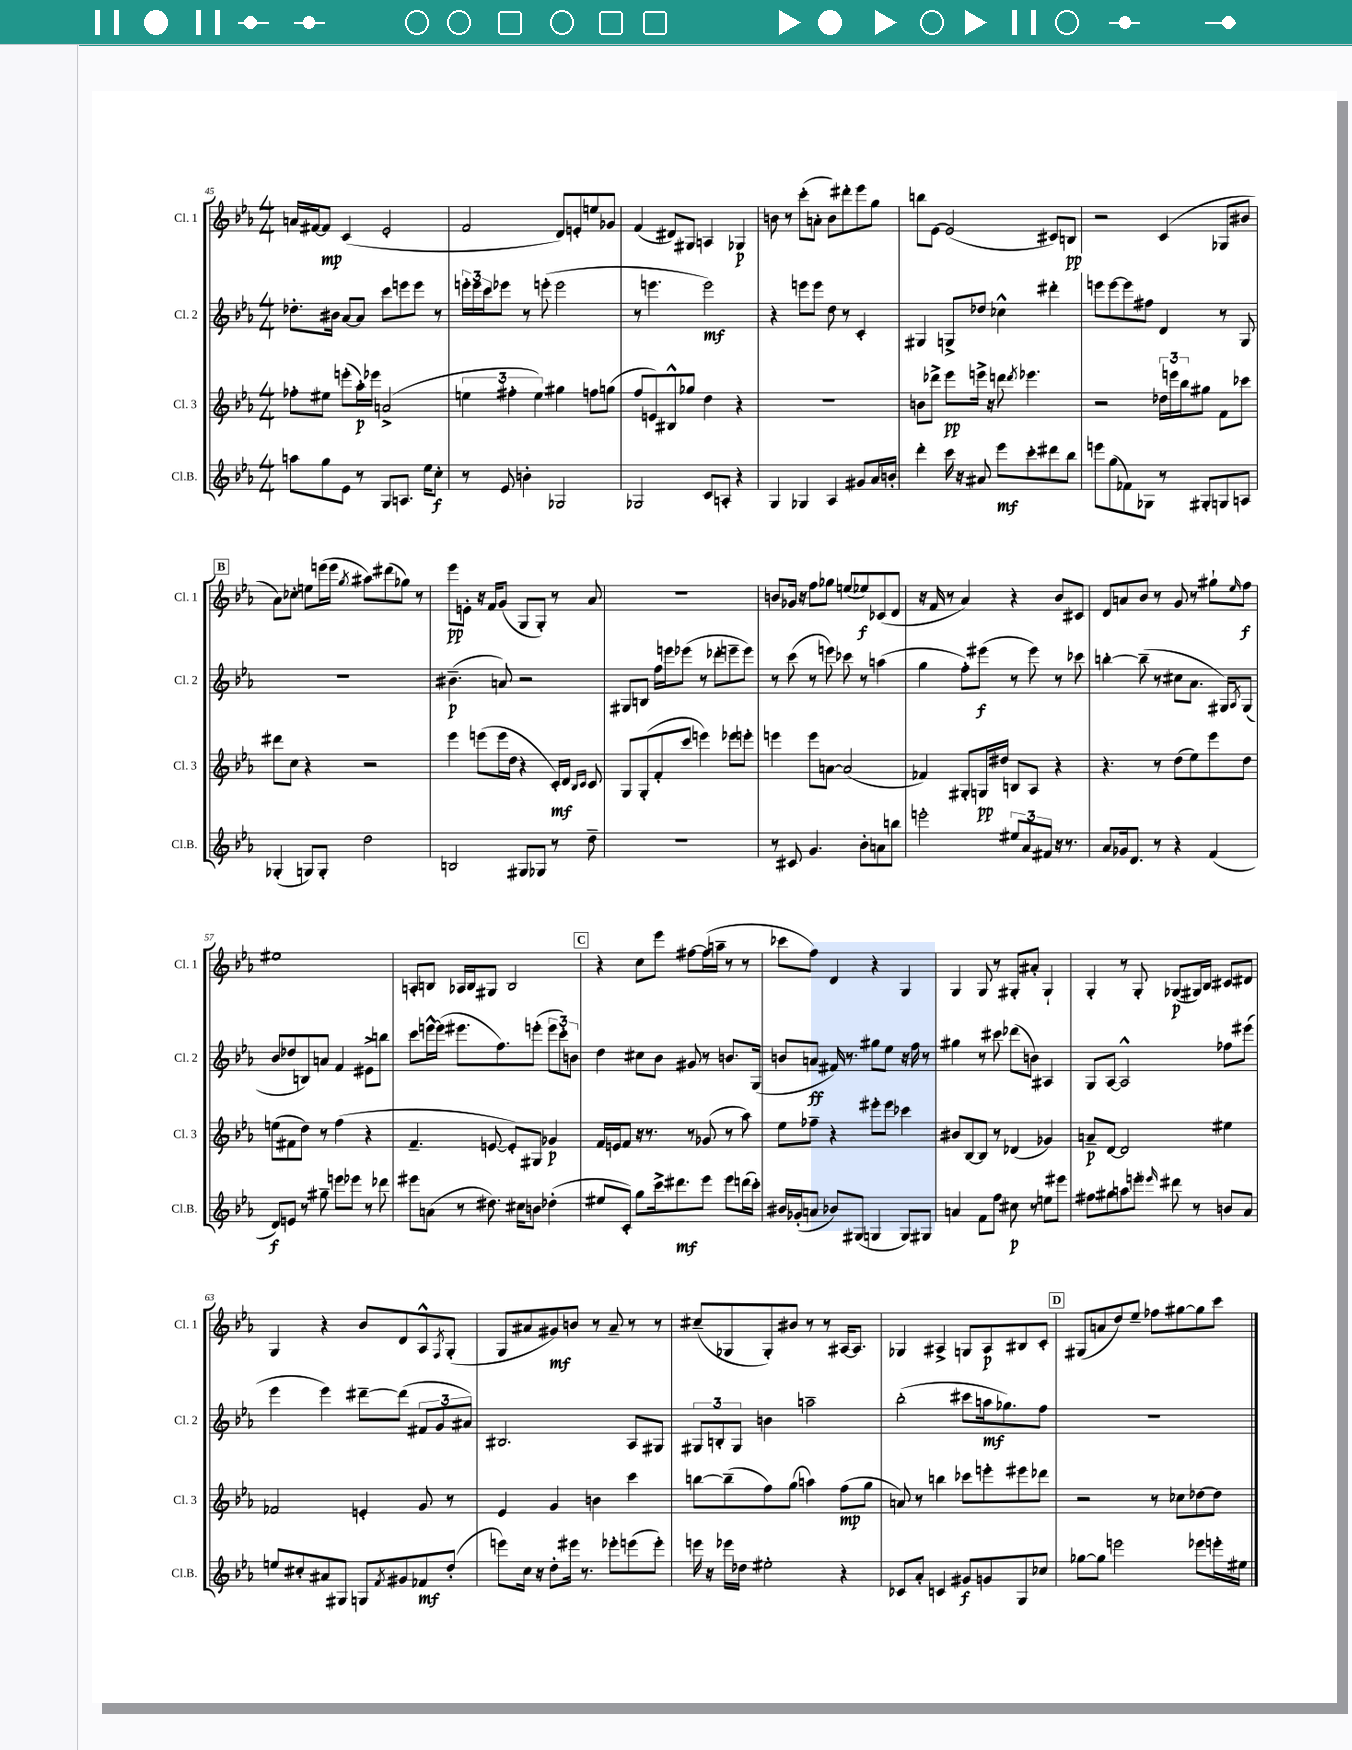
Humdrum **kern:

**kern	**dynam	**kern	**dynam	**kern	**dynam	**kern	**dynam
*part4	*part4	*part3	*part3	*part2	*part2	*part1	*part1
*staff4	*staff4	*staff3	*staff3	*staff2	*staff2	*staff1	*staff1
*I"Cl.B.	*	*I"Cl. 3	*	*I"Cl. 2	*	*I"Cl. 1	*
*I'Cl.B.	*	*I'Cl. 3	*	*I'Cl. 2	*	*I'Cl. 1	*
*clefG2	*	*clefG2	*	*clefG2	*	*clefG2	*
*k[b-e-a-]	*	*k[b-e-a-]	*	*k[b-e-a-]	*	*k[b-e-a-]	*
*M4/4	*	*M4/4	*	*M4/4	*	*M4/4	*
=45	=45	=45	=45	=45	=45	=45	=45
8aan\L	.	8ff-X'\L	.	8.dd-X'\L	.	16an/LL	.
.	.	.	.	.	.	[16f#X/J	.
8gg\	.	8ee#X\J	.	.	.	8f#/J]	mp
.	.	.	.	16b#X\Jk	.	.	.
8e-\J	.	(8eeen'\L	.	[8a-/L	.	(4c/	.
8r	.	16aa-'\L)	p	8a-/J]	.	.	.
.	.	16eee-X\JJ	.	.	.	.	.
8G/L	.	(2an^/	.	8ccc\L	.	2e-'/	.
8.An/J	.	.	.	8eeen\	.	.	.
.	.	.	.	8eee\J	.	.	.
16ee-\KL	.	.	.	.	.	.	.
8cc'\J	f	.	.	8r	.	.	.
=46	=46	=46	=46	=46	=46	=46	=46
8r	.	6een\	.	24eeen'\LL	.	2f/	.
.	.	.	.	24eee\	.	.	.
.	.	.	.	24ccc\J	.	.	.
8e-/	.	.	.	8eee-X\J	.	.	.
.	.	6ff#X'\	.	.	.	.	.
4bn'\	.	.	.	8r	.	.	.
.	.	6ee\)	.	.	.	.	.
.	.	.	.	(8eeen'\	.	.	.
2G-X/	.	4gg#X\	.	2eee\	.	8d/L)	.
.	.	.	.	.	.	8en'/	.
.	.	8ffn\L	.	.	.	8een/	.
.	.	(8ggn\J	.	.	.	8g-X/J	.
=47	=47	=47	=47	=47	=47	=47	=47
2G-X/	.	8ff/L	.	8r	.	(4f/	.
.	.	8en/)	.	4.eeen\	.	.	.
.	.	8B#X^^/	.	.	.	8d#X/L)	.
.	.	8gg-X/J	.	.	.	8G#X/J	.
8c/L	.	4dd\	.	2eee\)	mf	4An/	.
8An'/J	.	.	.	.	.	.	.
4r	.	4r	.	.	.	4G-X/	p
=48	=48	=48	=48	=48	=48	=48	=48
4G/	.	1r	.	4r	.	8bn\	.
.	.	.	.	.	.	8r	.
4G-X/	.	.	.	8eeen\L	.	(8ccc'\L	.
.	.	.	.	8eee\J	.	8an'\J	.
4A-/	.	.	.	8dd\	.	8b\L)	.
.	.	.	.	8r	.	8ddd#X'\	.
8g#X/L	.	.	.	4c'/	.	8eee-\	.
16a-/L	.	.	.	.	.	8gg\J	.
16bn'/JJ	.	.	.	.	.	.	.
=49	=49	=49	=49	=49	=49	=49	=49
4ddd'\	.	8bn\L	.	4G#X/	.	8bbn\L	.
.	.	8ddd-X^\J	.	.	.	[8e-\J	.
16ccc\	.	8eee-\L	pp	8Gn^/L	.	(2e-/]	.
16r	.	.	.	.	.	.	.
8a#X/	.	16eeen^\Jk	.	8dd-X/J	.	.	.
.	.	16r	.	.	.	.	.
8eee-\L	mf	8dddn\	.	4cc-X^^\	.	.	.
.	.	8qddd/	.	.	.	.	.
8ccc'\	.	4.eee-X\	.	.	.	.	.
8ddd#X\	.	.	.	4ddd#X'\	.	8c#X/L)	.
8bb-\J	.	.	.	.	.	8Bn/J	pp
=50	=50	=50	=50	=50	=50	=50	=50
8eeen\L	.	2r	.	8eeen\L	.	2r	.
(8gg\	.	.	.	[8eee\	.	.	.
8f-X\)	.	.	.	8eee\]	.	.	.
8G-X\J	.	.	.	8ff#X\J	.	.	.
8r	.	24dd-X\LL	.	4d/	.	(4c/	.
.	.	24eeen\	.	.	.	.	.
.	.	24bb-\J	.	.	.	.	.
8G#X'/L	.	8gg#X\J	.	.	.	.	.
8Gn/	.	8f\L	.	8r	.	8G-X/L	.
8An/J	.	8ccc-X\J	.	8G/	.	8b#X/J	.
!!LO:LB:g=z
!!LO:REH:place=s1:t=B
=51	=51	=51	=51	=51	=51	=51	=51
(4G-X'/	.	8ddd#X\L	.	1r	.	8a-\L)	.
.	.	8cc\J	.	.	.	8cc-X'\J	.
8Gn/L)	.	4r	.	.	.	8een\L	.
8G'/J	.	.	.	.	.	(16eeen\L	.
.	.	.	.	.	.	16eee\JJ	.
.	.	.	.	.	.	8qgg/	.
2dd\	.	2r	.	.	.	8aa#X\L)	.
.	.	.	.	.	.	(8ddd#X\	.
.	.	.	.	.	.	8gg-X\J)	.
.	.	.	.	.	.	8r	.
=52	=52	=52	=52	=52	=52	=52	=52
2Bn/	.	4eee-\	.	(4.b#X~\	p	8eee-\L	pp
.	.	.	.	.	.	8en'\J	.
.	.	(8eeen\L	.	.	.	16r	.
.	.	.	.	.	.	16f/KL	.
.	.	16eee\L	.	8an/)	.	(8g/J	.
.	.	16dd\JJ	.	.	.	.	.
8G#X/L	.	4r	.	2r	.	8G/L	.
8G-X/J	.	.	.	.	.	8G'/J)	.
8r	.	16c'/LL)	mf	.	.	8r	.
.	.	16d/JJ	.	.	.	.	.
.	.	16qqB-/LL	.	.	.	.	.
.	.	16qqc/JJ	.	.	.	.	.
8dd~\	.	8c/	.	.	.	8a-/	.
=53	=53	=53	=53	=53	=53	=53	=53
1r	.	8G/L	.	8G#X/L	.	1r	.
.	.	(8G'/	.	8Bn/J	.	.	.
.	.	8f'/	.	16ff\LL	.	.	.
.	.	.	.	16eeen\J	.	.	.
.	.	8ccc/J	.	(8eee-X\J	.	.	.
.	.	4eeen\)	.	8r	.	.	.
.	.	.	.	8ddd-X'\L	.	.	.
.	.	8eee-X\L	.	8eeen~\	.	.	.
.	.	8eeen'\J	.	8eee\J)	.	.	.
=54	=54	=54	=54	=54	=54	=54	=54
8r	.	4eeen\	.	8r	.	8bn/L	.
8c#X/	.	.	.	(8ccc\	.	16g-X/Jk	.
.	.	.	.	.	.	16r	.
4.g/	.	8eee\L	.	8r	.	8ff\L	.
.	.	[8an\J	.	8eeen\)	.	8gg-X\J	.
.	.	(2a/]	.	8ccc-X\	.	(8een/L	.
8b-'\L	.	.	.	8r	.	8ee-X/)	f
8an\	.	.	.	(4aan\	.	(8c-X/	.
8bbn\J	.	.	.	.	.	8d/J	.
=55	=55	=55	=55	=55	=55	=55	=55
2eeen'\	.	4f-X/)	.	4gg\	.	16r	.
.	.	.	.	.	.	16f/	.
.	.	.	.	.	.	8r	.
.	.	8G#X'/L	.	8ff'\L)	.	4a-/)	.
.	.	16Gn/L	pp	(8eee#X\J	f	.	.
.	.	16dd#X/JJ	.	.	.	.	.
12ee#X/L	.	8Bn/L	.	8r	.	4r	.
12a-/	.	.	.	.	.	.	.
.	.	8A-/J	.	8eee#\)	.	.	.
12f#X/J	.	.	.	.	.	.	.
16r	.	4r	.	8r	.	8b-/L	.
8.r	.	.	.	.	.	.	.
.	.	.	.	8ccc-X\	.	8c#X/J	.
=56	=56	=56	=56	=56	=56	=56	=56
8a-/L	.	4.r	.	[4bbn'\	.	8d/L	.
16g-X/k	.	.	.	.	.	8an/	.
8.d/J	.	.	.	.	.	.	.
.	.	.	.	(8bb~\]	.	8b-/J	.
8r	.	8r	.	8r	.	8r	.
4r	.	(8dd\L	.	8cc#X\L	.	8g/	.
.	.	8ee-\)	.	8.a-\J	.	8r	.
(4f/	.	8eee-\	.	.	.	8gg#X`\L	.
.	.	.	.	16G#X/KL)	.	.	.
.	.	.	.	8qA-/	.	16qqee-/	.
.	.	8dd\J	.	(8G#/J	.	8ff\J	f
!!LO:LB:g=z
=57	=57	=57	=57	=57	=57	=57	=57
8d/L)	f	(8een\L	.	8b-/L	.	1ee#X	.
8en/J	.	8f#X\	.	8dd-X/	.	.	.
8r	.	8dd\J)	.	8Bn/)	.	.	.
8gg#X~\	.	8r	.	8an/J	.	.	.
8eeen\L	.	(4ff\	.	4f/	.	.	.
8eee-X\J	.	.	.	.	.	.	.
8r	.	4r	.	8e#X^\L	.	.	.
8ddd-X\	.	.	.	8bbn\J	.	.	.
=58	=58	=58	=58	=58	=58	=58	=58
8eee#X\L	.	4.f~/	.	8ccc\L	.	8An'/L	.
(8an\J	.	.	.	[16eeen^^\L	.	8Bn/J	.
.	.	.	.	(16eee\JJ]	.	.	.
8r	.	.	.	8.eee#X\L	.	16A-X/LL	.
.	.	.	.	.	.	16B/J	.
8.dd#X\)	.	[8en/	.	.	.	8G#X/J	.
.	.	.	.	8.ff\)	.	.	.
.	.	8e'/L])	.	.	.	2B/	.
16cc#X\KL	.	.	.	.	.	.	.
8bn\J	.	8G#X/J	.	(8eeen'\J	.	.	.
(4dd-X'\	.	4g-X/	p	12eee\L	.	.	.
.	.	.	.	12ccc'\)	.	.	.
.	.	.	.	12bn\J	.	.	.
!!LO:REH:place=s1:t=C
=59	=59	=59	=59	=59	=59	=59	=59
8ee#X/L	.	16f/LL	.	4dd\	.	4r	.
.	.	16en/J	.	.	.	.	.
8c'/J)	.	8f/J	.	.	.	.	.
8gg\L	.	16r	.	8cc#X\L	.	8cc\L	.
.	.	8.r	.	.	.	.	.
16ccc^\k	.	.	.	8b-\J	.	8eee-\J	.
8.ddd#X\	mf	.	.	.	.	.	.
.	.	8r	.	8g#X/	.	[8ff#X\L	.
8eee-\J	.	(8g-X/	.	8r	.	(16ff#\L]	.
.	.	.	.	.	.	16aan~\JJ	.
8eee-\L	.	8r	.	8.bn/L	.	8r	.
(16dddn\L	.	8aa-\)	.	.	.	8r	.
16ccc'\JJ)	.	.	.	(16G/Jk	.	.	.
=60	=60	=60	=60	=60	=60	=60	=60
16b#X/LL	.	8ee-\L	.	8bn/L	.	8ccc-X\L	.
(16g-X'/J	.	.	.	.	.	.	.
8an/J	.	8ff-X~\J	.	8an/J	ff	8ff\J)	.
8b-X/L)	.	4r	.	16f#X/)	.	4d/	.
.	.	.	.	8.r	.	.	.
(8G#X/J	.	.	.	.	.	.	.
4Gn/	.	8eee#X'\L	.	8gg#X\L	.	4r	.
.	.	8eee#\J	.	8ee-\J	.	.	.
8G/L)	.	4ccc-X\	.	16r	.	4G/	.
.	.	.	.	16ff\	.	.	.
8G#X/J	.	.	.	8r	.	.	.
=61	=61	=61	=61	=61	=61	=61	=61
4an/	.	8b#X/L	.	4gg#X\	.	4G/	.
.	.	[8B-/	.	.	.	.	.
8f\L	.	8B-/J]	.	8r	.	8G/	.
8ff\J	.	8r	.	8ccc#X\	.	8r	.
8cc#X\	p	(4d-X/	.	(8ddd-X\L	.	8G#X'/L	.
8r	.	.	.	8bn\J)	.	8a#X'/J	.
8een\L	.	4g-X/)	.	4A#X/	.	4G#`/	.
8eee#X\J	.	.	.	.	.	.	.
=62	=62	=62	=62	=62	=62	=62	=62
8ff#X\L	.	8an~/L	p	8G/L	.	4G'/	.
8gg#X\	.	[8d/J	.	[8A-/J	.	.	.
8aan\	.	2d/]	.	2A-^^/]	.	8r	.
8eeen'\J	.	.	.	.	.	8G'/	.
16qqeee-X/	.	.	.	.	.	.	.
8ddd#X\	.	.	.	.	.	(8G-X/L	p
8r	.	.	.	.	.	16G#X/L)	.
.	.	.	.	.	.	16B-/JJ	.
8bn/L	.	4ee#X\	.	8ff-X\L	.	8c#X/L	.
8a-/J	.	.	.	(8eee#X\J	.	8d#X/J	.
!!LO:LB:g=z
=63	=63	=63	=63	=63	=63	=63	=63
8een/L	.	2f-X/	.	4eee-\	.	4G/	.
8cc#X'/	.	.	.	.	.	.	.
8a#X/	.	.	.	4eee-\)	.	4r	.
8G#X/J	.	.	.	.	.	.	.
8Gn/L	.	4en'/	.	[8ddd#X~\L	.	8b-/L	.
8qf/	.	.	.	.	.	.	.
8g#X/	.	.	.	(8ddd#\J]	.	8d/	.
8f-X/	mf	8g/	.	12f#X/L	.	8A-^^/	.
.	.	.	.	12g/	.	.	.
.	.	.	.	.	.	8qF/	.
(8dd'/J	.	8r	.	.	.	(8G'/J	.
.	.	.	.	12a#X/J)	.	.	.
=64	=64	=64	=64	=64	=64	=64	=64
8eeen\L)	.	4e-/	.	2.B#X/	.	8G/L	.
16cc\Jk	.	.	.	.	.	8a#X/	.
16r	.	.	.	.	.	.	.
8dd'\L	.	4g/	.	.	.	8g#X/)	mf
16eee#X\Jk	.	.	.	.	.	8bn/J	.
8.r	.	.	.	.	.	.	.
.	.	4bn\	.	.	.	8r	.
8eee-X'\L	.	.	.	.	.	8a#~/	.
(8eeen\	.	4ccc\	.	8A-/L	.	8r	.
8eee'\J)	.	.	.	8G#X/J	.	8r	.
=65	=65	=65	=65	=65	=65	=65	=65
16eeen\	.	[8bbn\L	.	12G#X/L	.	(8cc#X~/L	.
16r	.	.	.	.	.	.	.
.	.	.	.	12Bn'/	.	.	.
16eee-X\LL	.	(8bb~\]	.	.	.	8G-X/	.
.	.	.	.	12G#/J	.	.	.
16dd-X\JJ	.	.	.	.	.	.	.
2ee#X'\	.	8ff\)	.	4bn\	.	8G-'/)	.
.	.	(8gg\J	.	.	.	8b#X/J	.
.	.	4aan\)	.	2aan~\	.	8r	.
.	.	.	.	.	.	8r	.
4r	.	(8ff\L	mp	.	.	[16A#X/KL	.
.	.	.	.	.	.	8.A#/J]	.
.	.	8gg\J	.	.	.	.	.
=66	=66	=66	=66	=66	=66	=66	=66
8c-X/L	.	8an/)	.	(2bb-'\	.	4G-X/	.
8a-'/J	.	8r	.	.	.	.	.
4cn/	.	4bbn\	.	.	.	4A#X^/	.
8g#X/L	f	8ccc-X\L	.	8ccc#X\L	.	8Gn/L	.
8gn/	.	8eeen'\	.	16aan\k	mf	8A#/	p
.	.	.	.	8.gg-X\)	.	.	.
8G/	.	8eee#X\	.	.	.	8B#X/	.
8cc-X/J	.	8ddd-X\J	.	8ff\J	.	8c'/J	.
!!LO:REH:place=s1:t=D
=67	=67	=67	=67	=67	=67	=67	=67
[8gg-X\L	.	2r	.	1r	.	(8G#X/L	.
8gg-\J]	.	.	.	.	.	8an/	.
2eeen\	.	.	.	.	.	8dd/)	.
.	.	.	.	.	.	8ee-~/J	.
.	.	8r	.	.	.	8ff-X\L	.
.	.	8cc-X\L	.	.	.	[8gg#X\	.
8eee-X\L	.	[8dd-X\	.	.	.	8gg#\]	.
16eeen'\L	.	8dd-\J]	.	.	.	8ccc\J	.
16ee#X\JJ	.	.	.	.	.	.	.
==	==	==	==	==	==	==	==
*-	*-	*-	*-	*-	*-	*-	*-
